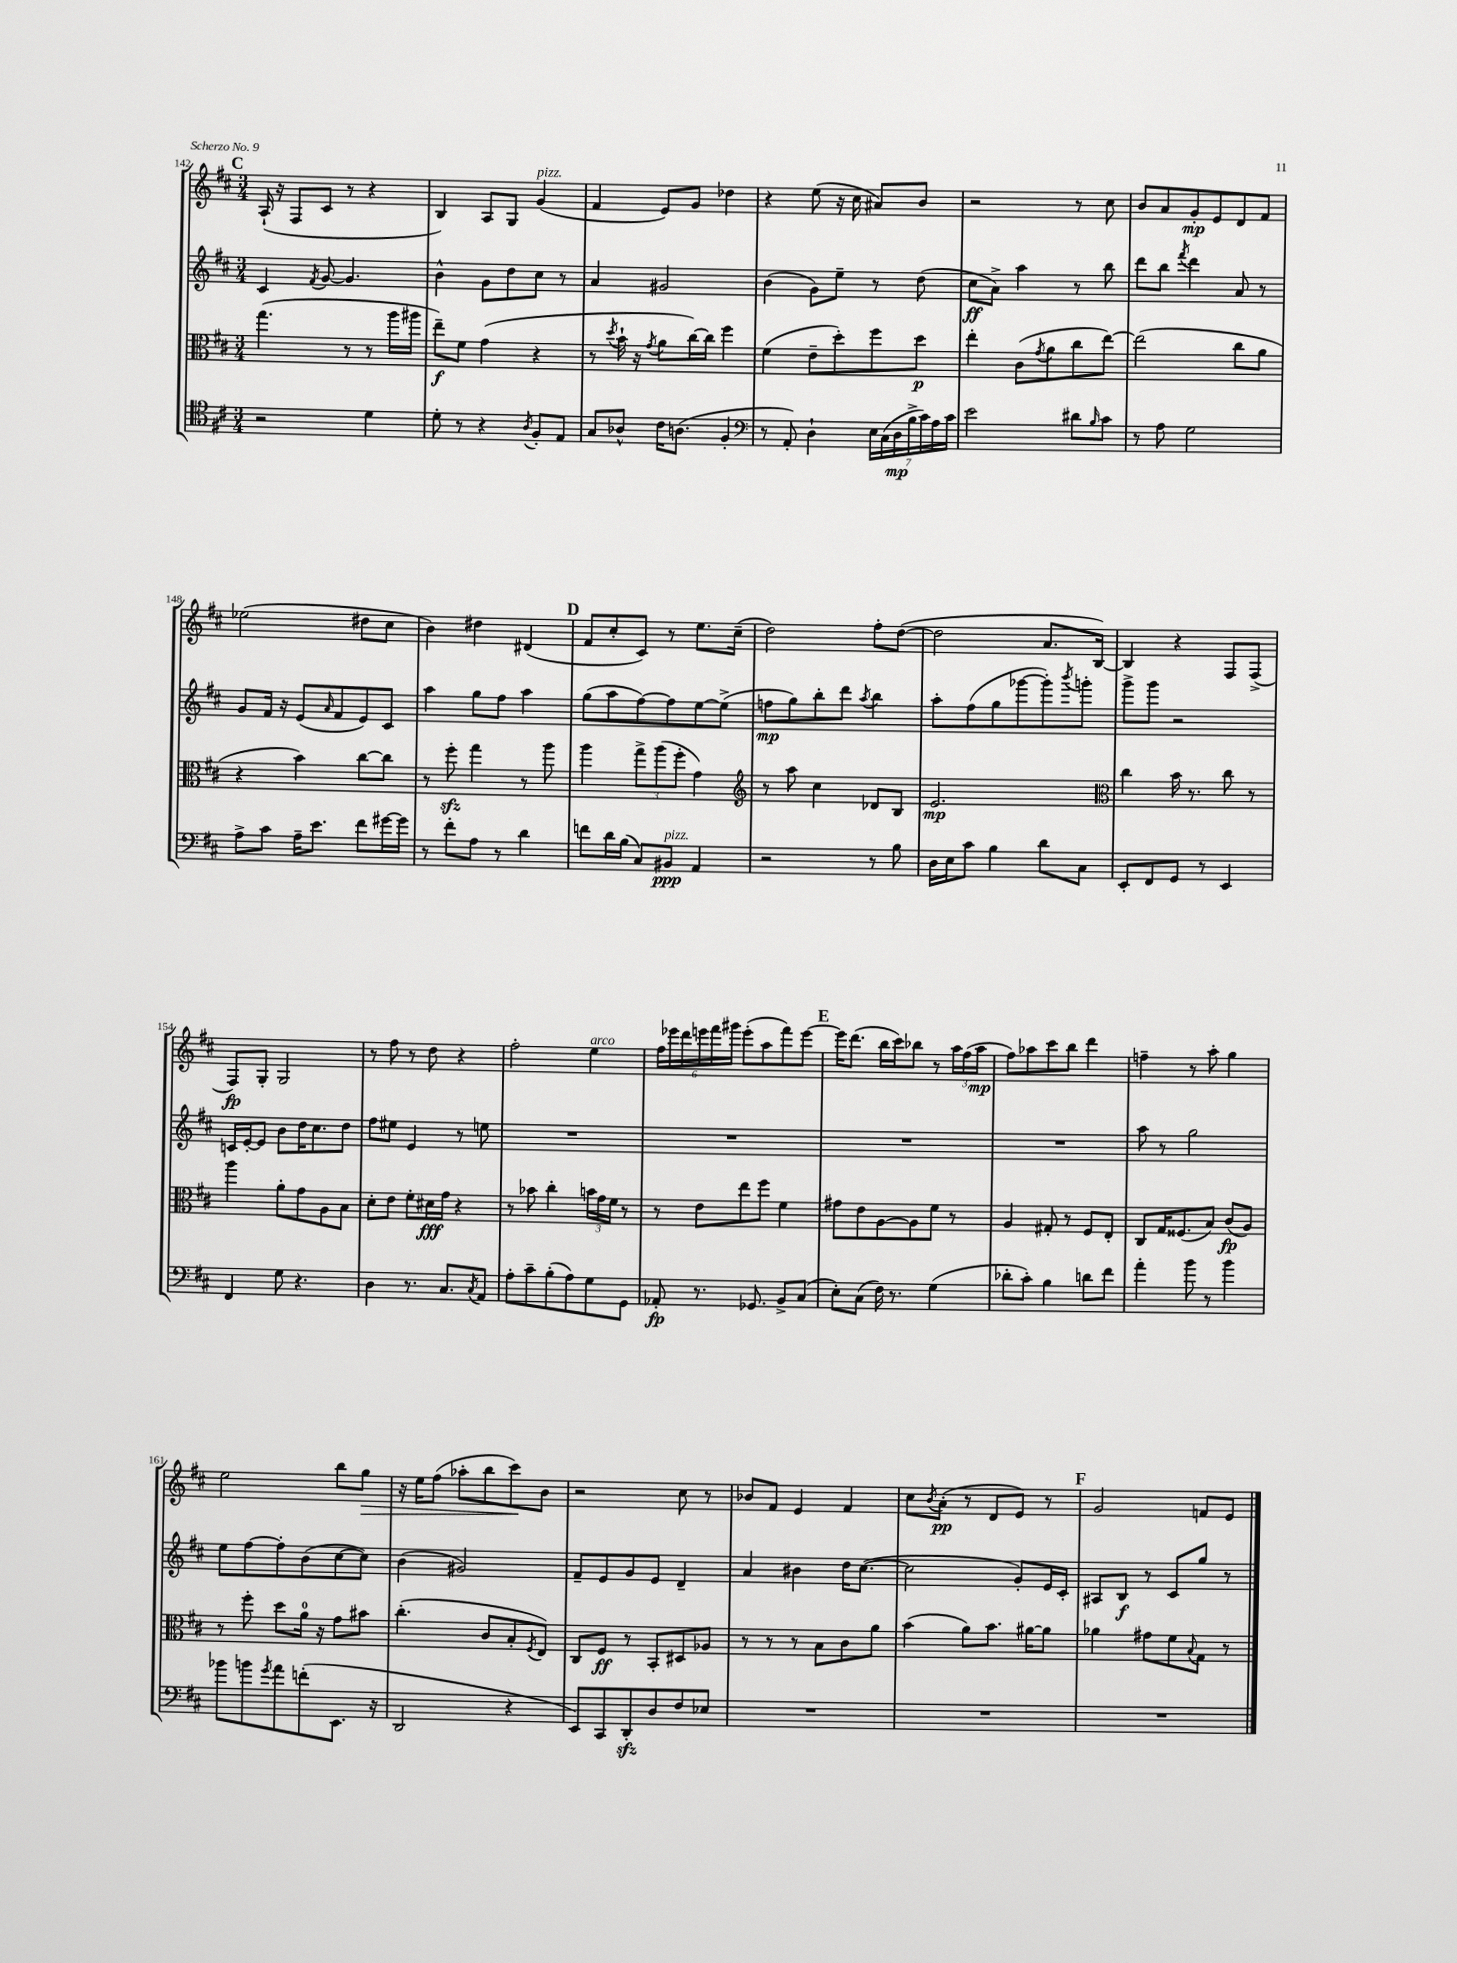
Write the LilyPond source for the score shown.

<<
\new StaffGroup <<
\new Staff = "s0" {
    \clef treble \key d \major \numericTimeSignature \time 3/4
    \mark \markup { \bold "C" } a16-!( r16 fis8 cis'8 r8 r4 |
    b4) a8 g8 g'4^\markup { \italic "pizz." }( |
    fis'4 e'8) g'8 des''4 |
    r4 e''8( r16 cis''16 ais'8) b'8 |
    r2 r8 cis''8 |
    b'8 a'8 g'8-.\mp e'8 d'8 fis'8 |
    ees''2( dis''8 cis''8 |
    b'4) dis''4 dis'4( |
    \mark \markup { \bold "D" } fis'8 cis''8-. cis'8) r8 e''8. cis''16--( |
    d''2) fis''8-. d''8~( |
    d''2 a'8. b16~) |
    b4 r4 fis8 fis8->( |
    fis8\fp) g8-. g2 |
    r8 fis''8 r8 d''8 r4 |
    fis''2-. e''4^\markup { \italic "arco" } |
    \tuplet 6/4 { fis''16 ees'''16 d'''16 e'''16 fis'''16 gis'''16 } e'''8-.( a''8 fis'''8) e'''8~ |
    \mark \markup { \bold "E" } e'''16 d'''8.( b''16 cis'''16) bes''8 r8 \tuplet 3/2 { a''16 fis''16( a''16\mp } |
    fis''8) aes''8 cis'''8 b''8 d'''4 |
    f''4-- r8 a''8-. g''4 |
    e''2 b''8 g''8\> |
    r16 e''16 fis''8( aes''8-. b''8 cis'''8\!) b'8 |
    r2 cis''8 r8 |
    bes'8 fis'8 e'4 fis'4 |
    cis''8 \acciaccatura { b'8 } a'8-.\pp( r8 d'8 e'8) r8 |
    \mark \markup { \bold "F" } g'2 f'8 e'8 \bar "|." |
}
\new Staff = "s1" {
    \clef treble \key d \major \numericTimeSignature \time 3/4
    \mark \markup { \bold "C" } cis'4 \acciaccatura { fis'8 } g'8~ g'4. |
    b'4-^ g'8 d''8 cis''8 r8 |
    a'4 gis'2 |
    b'4( g'8) e''8-- r8 d''8( |
    cis''8\ff a'8->) a''4 r8 b''8 |
    d'''8 b''8 \acciaccatura { fis'''8 } d'''4 a'8 r8 |
    g'8 fis'16 r16 e'8( \grace { a'16 } fis'8 e'8) cis'8 |
    a''4 g''8 fis''8 a''4 |
    \mark \markup { \bold "D" } g''8( a''8 fis''8~) fis''8 e''8~ e''8->( |
    f''8\mp g''8) b''8-. d'''8 \acciaccatura { a''8 } b''4 |
    a''8-. fis''8( g''8 ges'''8~ ges'''8-.) \acciaccatura { b'''8 } g'''8-. |
    g'''8-> g'''8 r2 |
    c'16 e'16~-. e'8 b'8 d''16 cis''8. d''8 |
    fis''8 eis''8 e'4 r8 e''8 |
    R2. |
    R2. |
    \mark \markup { \bold "E" } R2. |
    R2. |
    a''8 r8 g''2 |
    e''8 fis''8~ fis''8-. b'8( cis''8~ cis''8) |
    b'4( gis'2) |
    fis'8-- e'8 g'8 e'8 d'4-- |
    a'4 bis'4 d''16 cis''8.~( |
    cis''2 g'8-.) e'16 cis'16-. |
    \mark \markup { \bold "F" } ais8 b8\f r8 cis'8 g''8 r8 \bar "|." |
}
\new Staff = "s2" {
    \clef alto \key d \major \numericTimeSignature \time 3/4
    \mark \markup { \bold "C" } g''4.( r8 r8 a''16 ais''16 |
    e''8--\f) fis'8 g'4( r4 |
    r8 \acciaccatura { d''8 } b'16-! r16 \acciaccatura { g'8 } a'8 cis''16~) cis''16 fis''4 |
    fis'4( e'8-- d''8-.) fis''8 d''8\p |
    e''4-. cis'8( \acciaccatura { g'8 } a'8 cis''8 e''8~) |
    e''2( cis''8 a'8 |
    r4 b'4) cis''8~ cis''8 |
    r8 fis''8-.\sfz g''4 r8 a''8 |
    \mark \markup { \bold "D" } a''4 \tuplet 3/2 { g''8-> a''8( fis''8-. } g'4) |
    \clef treble r8 a''8 cis''4 des'8 b8 |
    e'2.\mp |
    \clef alto cis''4 b'16 r8. cis''8 r8 |
    a''4 a'8-. g'8 a8 b8 |
    d'8-. e'8 fis'8-. dis'16\fff g'16 r4 |
    r8 bes'8 cis''4-. \tuplet 3/2 { b'16 g'16 fis'16 } r8 |
    r8 e'8 e''8 fis''8 fis'4 |
    \mark \markup { \bold "E" } gis'8 e'8 a8~ a8 fis'8 r8 |
    a4 gis8-. r8 fis8 e8-. |
    cis8 g16 fisis8.( b8) cis'8\fp( a8) |
    r8 fis''8-. d''8 a'16-0 r16 g'8 bis'8 |
    cis''4.-.( cis'8 b8-. \acciaccatura { fis8 } e8) |
    cis8 fis8\ff r8 b,8-. dis8 aes8 |
    r8 r8 r8 b8 cis'8 a'8 |
    b'4( a'8) b'8. ais'16~ ais'8 |
    \mark \markup { \bold "F" } aes'4 gis'8 fis'8 \appoggiatura { b8 } g8 r8 \bar "|." |
}
\new Staff = "s3" {
    \clef tenor \key d \major \numericTimeSignature \time 3/4
    \mark \markup { \bold "C" } r2 d'4 |
    d'8-. r8 r4 \acciaccatura { a8 } fis8-. e8 |
    g8 aes8-^ cis'16 a8.( fis4-. |
    \clef bass r8 a,8-.) d4-! \tuplet 7/4 { e16 cis16( d16\mp b16-> cis'16) a16 cis'16 } |
    e'2 dis'8 \grace { b16 } cis'8 |
    r8 a8 g2 |
    a8-> cis'8 a16-- e'8. fis'8 gis'16~ gis'16 |
    r8 fis'8-. a8 r8 d'4 |
    \mark \markup { \bold "D" } f'8 d'16 b16( cis8) bis,8\ppp^\markup { \italic "pizz." } a,4 |
    r2 r8 b8 |
    d16 e16 cis'8 b4 d'8 cis8 |
    e,8-. fis,8 g,8 r8 e,4 |
    fis,4 g8 r4. |
    d4 r8. cis8. \acciaccatura { cis8 } a,8 |
    a8-. cis'8-- b8-.( a8) g8 g,8 |
    aes,8-.\fp r8. ges,8. b,8-> cis8( |
    \mark \markup { \bold "E" } e8-.) cis8( fis16) r8. g4( |
    des'8-. cis'8-.) b4 d'8 fis'8 |
    a'4-. b'8 r8 b'4 |
    bes'8 b'8 \acciaccatura { g'8 } a'8 f'8-.( e,8. r16 |
    d,2 r4 |
    e,8) cis,8 d,8-.\sfz d8 fis8 ees8 |
    R2. |
    R2. |
    \mark \markup { \bold "F" } R2. \bar "|." |
}
>>
>>
\layout { \context { \Score currentBarNumber = #142 } }
